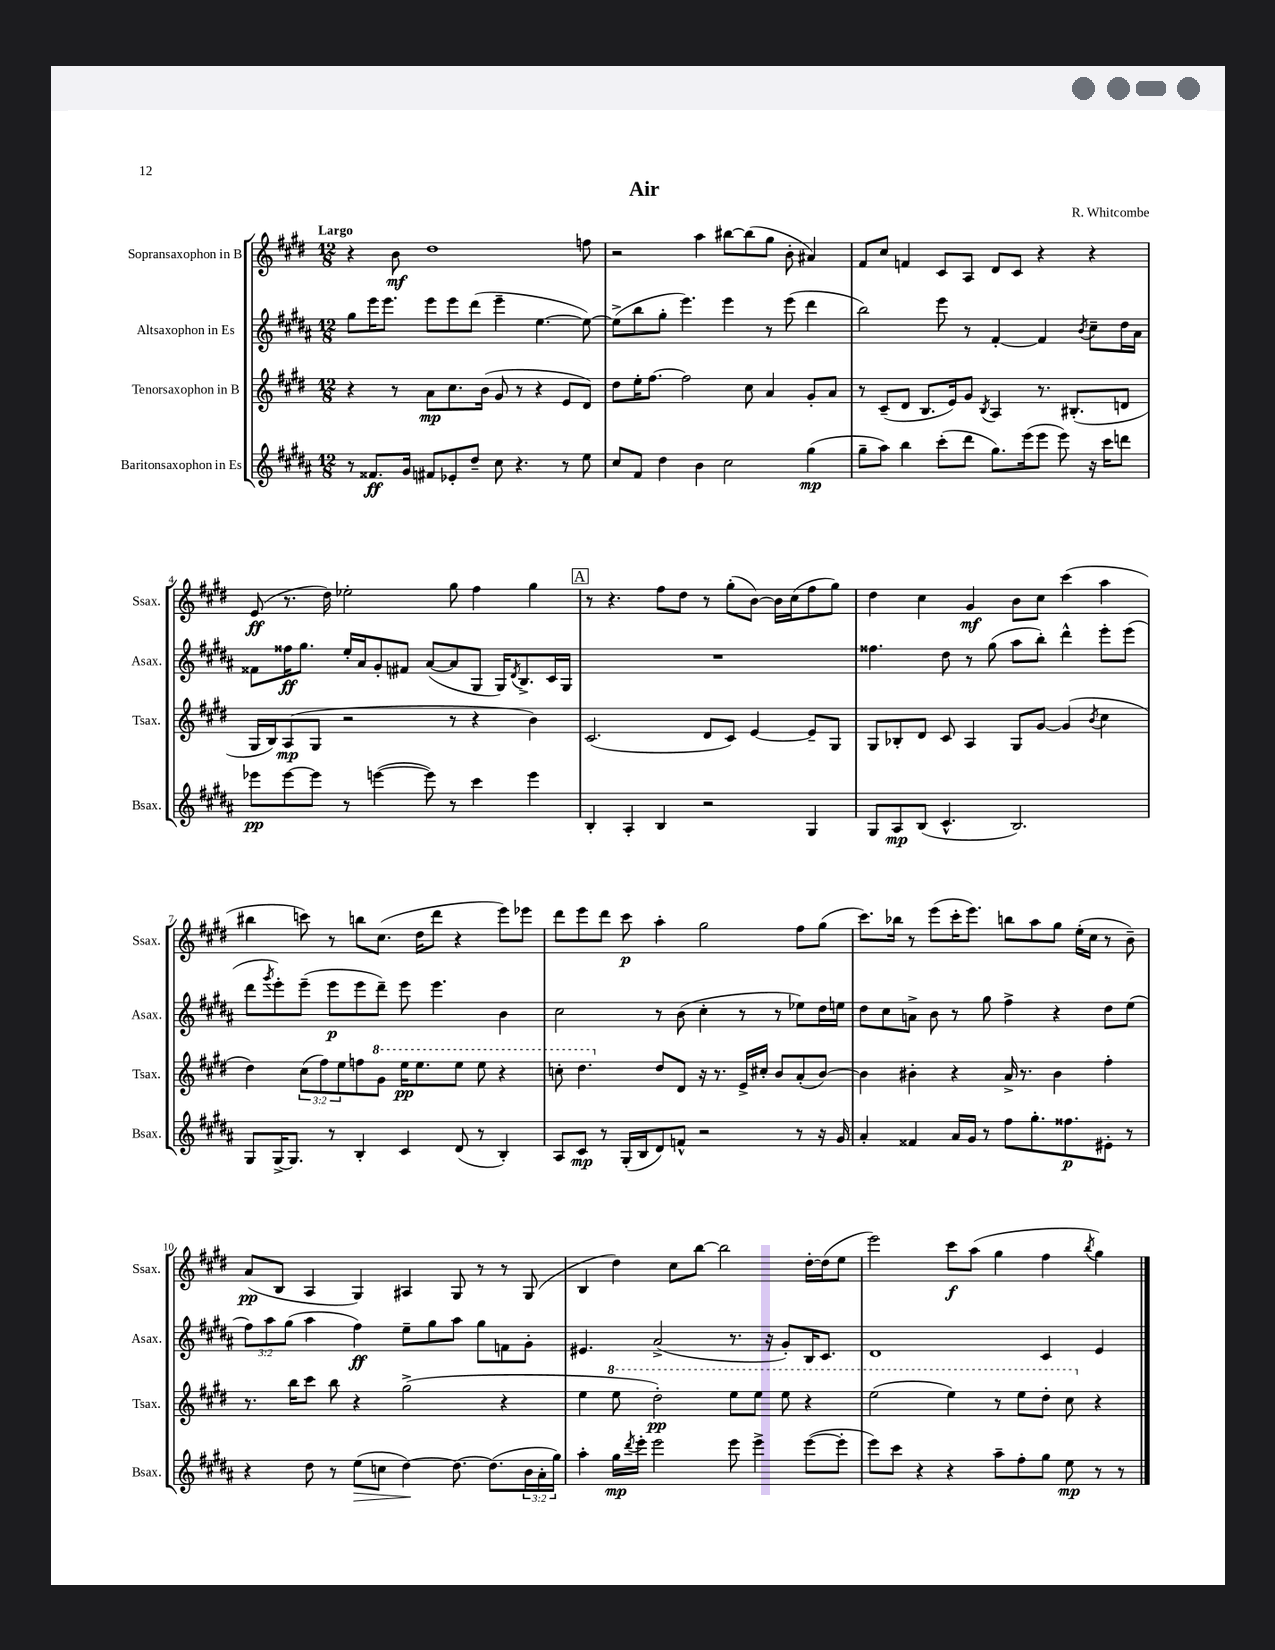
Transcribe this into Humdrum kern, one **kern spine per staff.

**kern	**kern	**kern	**kern
*staff4	*staff3	*staff2	*staff1
*clefG2	*clefG2	*clefG2	*clefG2
*k[f#c#g#d#a#]	*k[f#c#g#d#]	*k[f#c#g#d#a#]	*k[f#c#g#d#]
*M12/8	*M12/8	*M12/8	*M12/8
8r	4r	8gg#	4r
8.f##	.	16eee	.
.	.	8.eee	.
.	8r	.	8b
16g#	.	.	.
8f#	8a	8eee	1dd#
8e-'	8.cc#	8eee	.
8dd#~	.	(8ddd#	.
.	(16b	.	.
8cc#	8g#	4eee~	.
4.r	8r	.	.
.	4r	[4.ee	.
8r	8e	.	.
8ee	8d#)	8ee_)	8ff
=	=	=	=
8cc#	8dd#	(8ee^]	2r
8f#	16ee'	8bb	.
.	[8.ff#	.	.
4dd#	.	8gg#'	.
.	2ff#]	4.eee)	.
4b	.	.	4aa
2cc#	.	4eee	[8bb#
.	8cc#	.	(8bb#]
.	4a	8r	8gg#
.	.	(8eee	8b'
(4gg#	8g#'	4ddd#	4a#)
.	8a	.	.
=	=	=	=
8gg#~	8r	2bb)	8f#
8aa#)	(8c#~	.	8cc#
4bb	8d#	.	4f
.	8.B	.	.
(8ccc#'	.	8eee	8c#
.	16e)	.	.
8ddd#	8g#	8r	8A
.	8qB	.	.
8.gg#)	4A	[4f#'	8d#
.	.	.	8c#
(16eee	.	.	.
8eee	8.r	4f#]	4r
8eee)	.	.	.
.	(8.B#'	.	.
.	.	8qb	.
16r	.	8cc#~	4r
16ccc#	.	.	.
8ddd	8d	16dd#	.
.	.	16a#	.
=	=	=	=
8eee-	16G#	8f##	(8e
.	16B)	.	.
[8eee-	(8A	16ff##	8.r
.	.	8.gg#	.
8eee-]	8G#	.	.
.	.	.	16dd#)
8r	2r	16ee'	2ee-'
.	.	16a#	.
([4eee	.	8g#'	.
.	.	8f#	.
8eee])	.	([8a#	.
8r	8r	8a#]	8gg#
4ccc#	4r	8G#	4ff#
.	.	16G#)	.
.	.	8qd#	.
.	.	8.B^	.
4eee	4b)	.	4gg#
.	.	16c#	.
.	.	16G#	.
=	=	=	=
4B'	(2.c#	1.r	8r
.	.	.	4.r
4A#'	.	.	.
4B	.	.	8ff#
.	.	.	8dd#
2r	8d#	.	8r
.	8c#)	.	(8gg#'
.	[4e	.	[8b)
.	.	.	16b]
.	.	.	(16cc#
4G#	8e~]	.	8ff#
.	8G#	.	8gg#)
=	=	=	=
8G#	8G#	4.ff##	4dd#
8A#	8B-'	.	.
(8B	8d#	.	4cc#
4.c#^^	8c#	8dd#	.
.	4A	8r	4g#
.	.	(8gg#	.
2.B)	8G#	8aa#	8b
.	[8g#	8bb')	8cc#
.	(4g#]	4ddd#^^	(4ccc#
.	8qb	.	.
.	4cc#	8eee'	4aa
.	.	(8eee	.
=	=	=	=
8G#	4dd#)	8ddd#	4bb#
.	.	8qggg#	.
[16G#^	.	8eee')	.
8.G#]	.	.	.
.	(12cc#	(8eee~	8ccc)
.	12ff#)	.	.
8r	.	8eee	8r
.	12ee	.	.
4B'	8ff	8eee	8bb
.	8gg#	8ddd#~)	(8.cc#
4c#	16eee	8eee	.
.	8.eee	.	16dd#
.	.	4.eee	8ddd#
(8d#	8eee	.	4r
8r	8eee	.	.
4B')	4r	4b	8eee)
.	.	.	8eee-
=	=	=	=
8A#	8ccc'	2cc#	8ddd#
8c#	4.ddd#	.	8eee
8r	.	.	8ddd#
(16G#'	.	.	8ccc#
16B	.	.	.
8d#)	8dd#	8r	4aa'
8f^^	8d#	(8b	.
2r	16r	4cc#'	2gg#
.	8.r	.	.
.	16e^	8r	.
.	16cc#'	.	.
.	8b	8r	.
8r	(8a'	8ee-)	8ff#
16r	[8b)	16dd#	(8gg#
16g#	.	16ee	.
=	=	=	=
4a#'	4b]	8dd#	8.ccc#)
.	.	8cc#	.
.	.	.	16bb-
4f##	4b#'	8a^	8r
.	.	8b	(8eee
16a#	4r	8r	16ccc#'
16g#	.	.	8.eee)
8r	.	8gg#	.
8ff#	16a^	4ff#^	8bb
.	8.r	.	.
8.gg#'	.	.	8aa
.	4b#	4r	8gg#
8.ff##	.	.	.
.	.	.	(16ee'
.	.	.	16cc#
8e#'	4ff#'	8dd#	8r
8r	.	(8ee	8b~)
=	=	=	=
4r	8.r	12ff#)	(8a
.	.	12aa#	.
.	.	.	8B
.	.	(12gg#	.
.	16bb	.	.
8dd#	8ccc#	4aa#	4A
8r	8bb	.	.
(8ee	4r	4ff#)	4G#)
8cc	.	.	.
[4dd#)	(2gg#^	8ee~	4A#
.	.	8gg#	.
8.dd#_	.	8aa#	8G#
.	.	8gg#	8r
(8.dd#]	.	.	.
.	4r	8f	8r
24b	.	8g#'	(8G#
24a#'	.	.	.
24gg#)	.	.	.
=	=	=	=
4aa#'	4ee	4.e#	4B
16gg#	8eee	.	4dd#)
8qddd#	.	.	.
16eee'	.	.	.
2eee	2ddd#')	(2a#^	.
.	.	.	8cc#
.	.	.	[8bb
.	.	.	2bb]
8eee	8eee	8.r	.
4eee^	8eee	.	.
.	.	16r	.
.	8eee	8g#')	.
([8eee	4r	16B	[16dd#'
.	.	8.c#	(16dd#]
8eee']	.	.	8ee
=	=	=	=
8eee)	(2eee	1d#	2eee)
8ccc#	.	.	.
4r	.	.	.
4r	4eee)	.	8ccc#
.	.	.	(8aa
8aa#~	8r	.	4gg#
8ff#'	8eee	.	.
8gg#	8ddd#'	4c#	4ff#
8ee	8ccc#	.	.
.	.	.	8qbb
8r	4r	4e	4gg#)
8r	.	.	.
==	==	==	==
*-	*-	*-	*-
